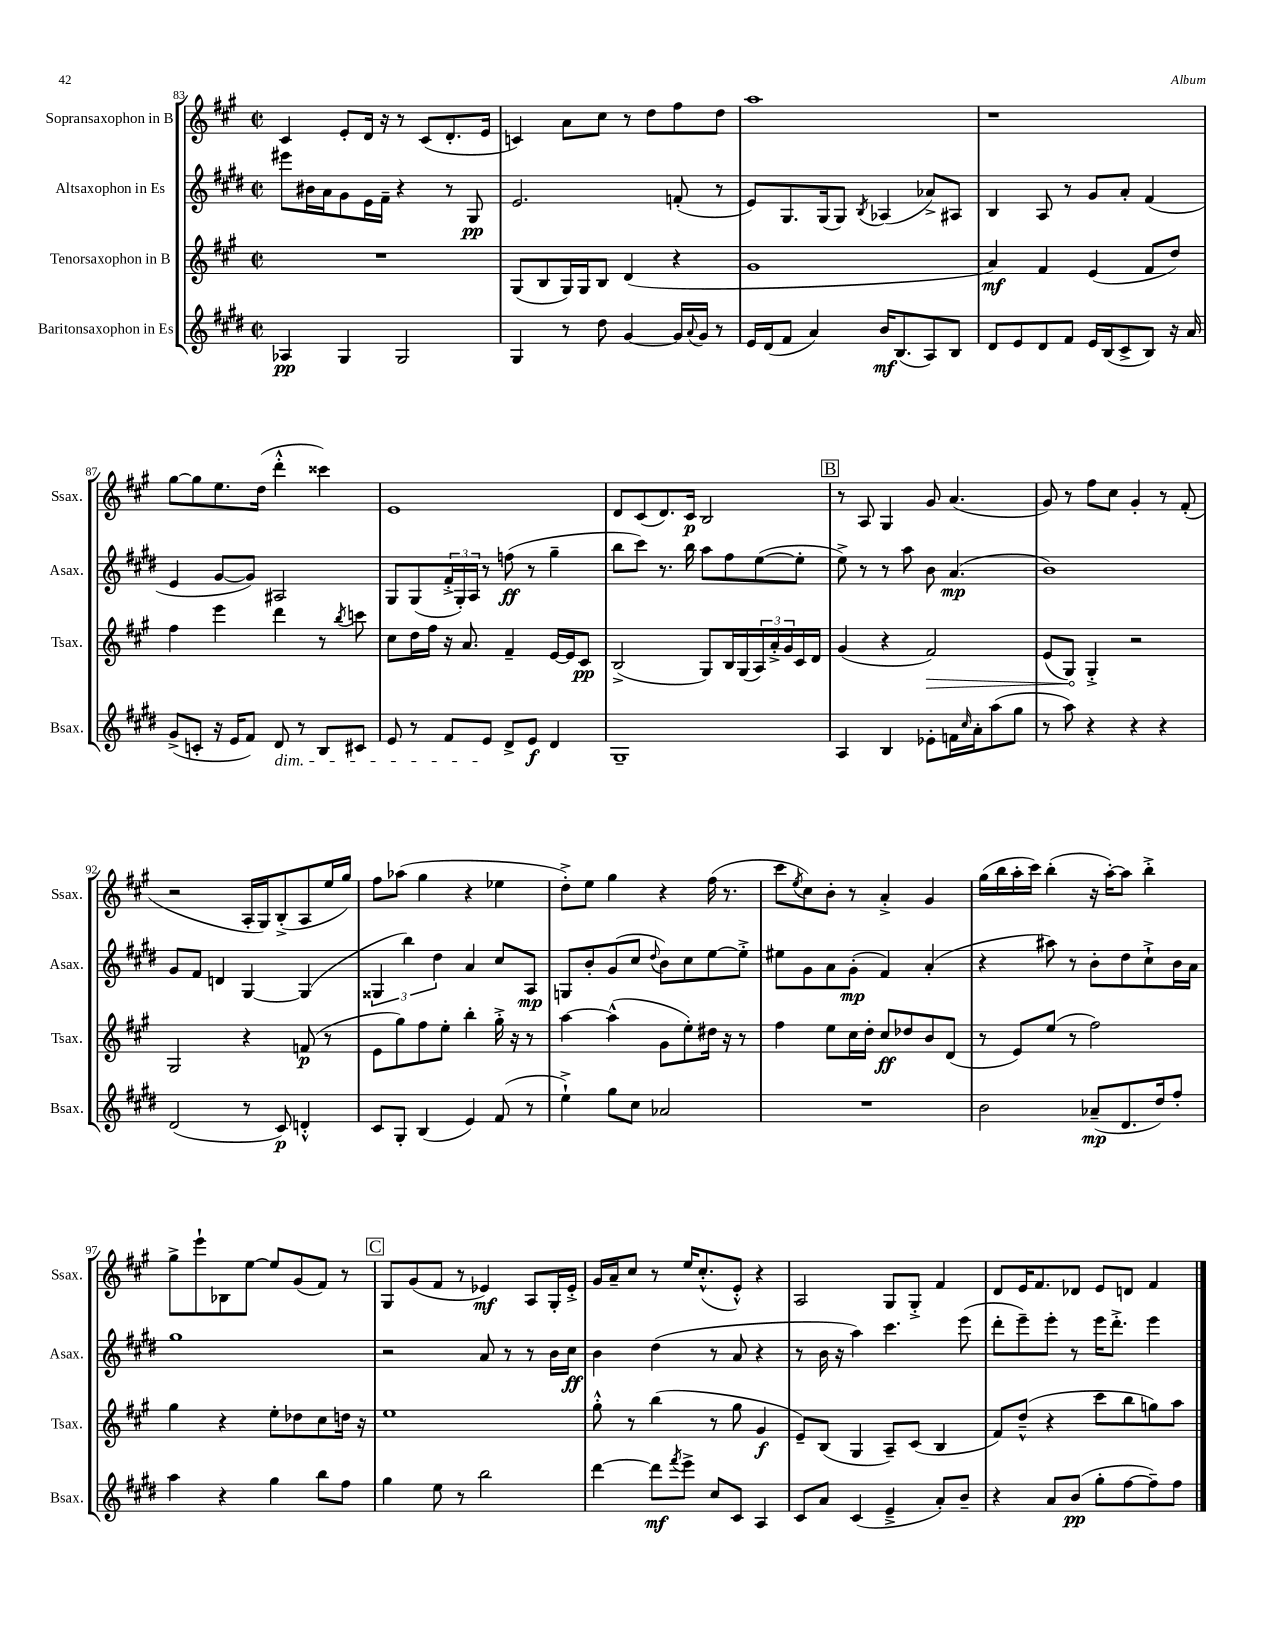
<<
\new StaffGroup <<
\new Staff = "s0" \with { instrumentName = "Sopransaxophon in B" shortInstrumentName = "Ssax." } {
    \clef treble \key a \major \defaultTimeSignature \time 2/2
    cis'4 e'8-. d'16 r16 r8 cis'8( d'8.-. e'16 |
    c'4) a'8 cis''8 r8 d''8 fis''8 d''8 |
    a''1 |
    r1 |
    gis''8~ gis''8 e''8. d''16( d'''4-.-^ cisis'''4) |
    e'1 |
    d'8 cis'8( d'8.) cis'16\p b2 |
    \mark \markup { \box "B" } r8 a8 gis4 gis'8 a'4.( |
    gis'8) r8 fis''8 cis''8 gis'4-. r8 fis'8-.( |
    r2 a16-. gis16) b8-.->( a8 e''16 gis''16) |
    fis''8 aes''8( gis''4 r4 ees''4 |
    d''8-.->) e''8 gis''4 r4 fis''16( r8. |
    cis'''8 \acciaccatura { e''8 } cis''8) b'8-. r8 a'4-.-> gis'4 |
    gis''16( b''16 a''16-. cis'''16) b''4-.( r16 a''16~-.) a''8 b''4-.-> |
    gis''8-> e'''8-! bes8 e''8~ e''8 gis'8( fis'8) r8 |
    \mark \markup { \box "C" } gis8 gis'8( fis'8 r8 ees'4\mf) a8 gis16-. ees'16-.-> |
    gis'16 a'16-- cis''8 r8 e''16 cis''8.-.-^( e'8-.-^) r4 |
    a2 gis8 gis8-.-> fis'4 |
    d'8 e'16 fis'8. des'8 e'8 d'8 fis'4 \bar "|." |
}
\new Staff = "s1" \with { instrumentName = "Altsaxophon in Es" shortInstrumentName = "Asax." } {
    \clef treble \key e \major \defaultTimeSignature \time 2/2
    eis'''8 bis'16 a'16 gis'8 e'16 fis'16-- r4 r8 gis8\pp |
    e'2. f'8-.( r8 |
    e'8) gis8. gis16( gis8) \acciaccatura { b8 } aes4( aes'8->) ais8 |
    b4 a8 r8 gis'8 a'8-. fis'4( |
    e'4 gis'8~ gis'8) ais2 |
    gis8 gis8( \tuplet 3/2 { fis'16-.-> gis16-.) a16 } r8 f''8\ff( r8 gis''4-- |
    b''8 cis'''8) r8. b''16 a''8 fis''8 e''8~( e''8-. |
    \mark \markup { \box "B" } e''8->) r8 r8 a''8 b'8 a'4.\mp( |
    b'1) |
    gis'8 fis'8 d'4 gis4~ gis4( |
    \tuplet 3/2 { gisis4 b''4) dis''4 } a'4 cis''8 a8\mp |
    g8 b'8-. gis'8( cis''8 \appoggiatura { dis''8 } b'8) cis''8 e''8~ e''8-.-> |
    eis''8 gis'8 a'8 gis'8-.\mp( fis'4) a'4-.( |
    r4 ais''8) r8 b'8-. dis''8 cis''8-!-> b'16 a'16 |
    gis''1 |
    \mark \markup { \box "C" } r2 a'8 r8 r8 b'16 cis''16\ff |
    b'4 dis''4( r8 a'8 r4 |
    r8 b'16 r16 a''4) cis'''4. e'''8( |
    dis'''8-. e'''8--) e'''8-. r8 e'''16 dis'''8.-.-> e'''4 \bar "|." |
}
\new Staff = "s2" \with { instrumentName = "Tenorsaxophon in B" shortInstrumentName = "Tsax." } {
    \clef treble \key a \major \defaultTimeSignature \time 2/2
    R1 |
    gis8( b8 gis16) gis16 b8 d'4( r4 |
    gis'1 |
    a'4\mf) fis'4 e'4( fis'8 d''8) |
    fis''4 e'''4 d'''4 r8 \acciaccatura { b''8 } c'''8 |
    cis''8 d''16 fis''16 r16 a'8. fis'4-- e'16~ e'16 cis'8\pp |
    b2->( gis8) b16 gis16( \tuplet 3/2 { a16) a'16-.-> gis'16 } cis'16 d'16 |
    \mark \markup { \box "B" } gis'4( r4 \once \override Hairpin.circled-tip = ##t fis'2\>) |
    e'8( gis8\!) gis4-.-> r2 |
    gis2 r4 f'8\p( r8 |
    e'8 gis''8) fis''8 e''8-. b''4-. gis''16-.-> r16 r8 |
    a''4~ a''4-^( gis'8 e''8-.) dis''16 r16 r8 |
    fis''4 e''8 cis''16 d''16-. cis''8\ff des''8 b'8 d'8( |
    r8 e'8) e''8( r8 fis''2) |
    gis''4 r4 e''8-. des''8 cis''8 d''16 r16 |
    \mark \markup { \box "C" } e''1 |
    gis''8-.-^ r8 b''4( r8 gis''8 gis'4\f |
    e'8--) b8( gis4 a8--) cis'8( b4 |
    fis'8) d''8---^( r4 cis'''8 b''8 g''8) a''8 \bar "|." |
}
\new Staff = "s3" \with { instrumentName = "Baritonsaxophon in Es" shortInstrumentName = "Bsax." } {
    \clef treble \key e \major \defaultTimeSignature \time 2/2
    aes4\pp gis4 gis2 |
    gis4 r8 dis''8 gis'4~ gis'16 \appoggiatura { a'8 } gis'16 r8 |
    e'16 dis'16( fis'8 a'4) b'16\mf b8.( a8) b8 |
    dis'8 e'8 dis'8 fis'8 e'16 b16( cis'8-> b8) r16 a'16 |
    gis'8->( c'8-. r16 e'16 fis'8) dis'8\dim r8 b8 cis'8 |
    e'8 r8 fis'8 e'8\! dis'8-> e'8\f dis'4 |
    gis1-- |
    \mark \markup { \box "B" } a4 b4 ees'8-. f'16 \grace { cis''16 } a'16-. a''8( gis''8 |
    r8 a''8) r4 r4 r4 |
    dis'2( r8 cis'8\p) d'4-.-^ |
    cis'8 gis8-. b4( e'4) fis'8( r8 |
    e''4-!->) gis''8 cis''8 aes'2 |
    R1 |
    b'2 aes'8--\mp( dis'8. dis''16) fis''8-. |
    a''4 r4 gis''4 b''8 fis''8 |
    \mark \markup { \box "C" } gis''4 e''8 r8 b''2 |
    dis'''4~ dis'''8\mf \acciaccatura { fis'''8 } e'''8-> cis''8 cis'8 a4 |
    cis'8 a'8 cis'4( e'4---> a'8-.) b'8-- |
    r4 a'8 b'8\pp( gis''8-. fis''8~ fis''8--) fis''8 \bar "|." |
}
>>
>>
\layout { \context { \Score currentBarNumber = #83 } }
